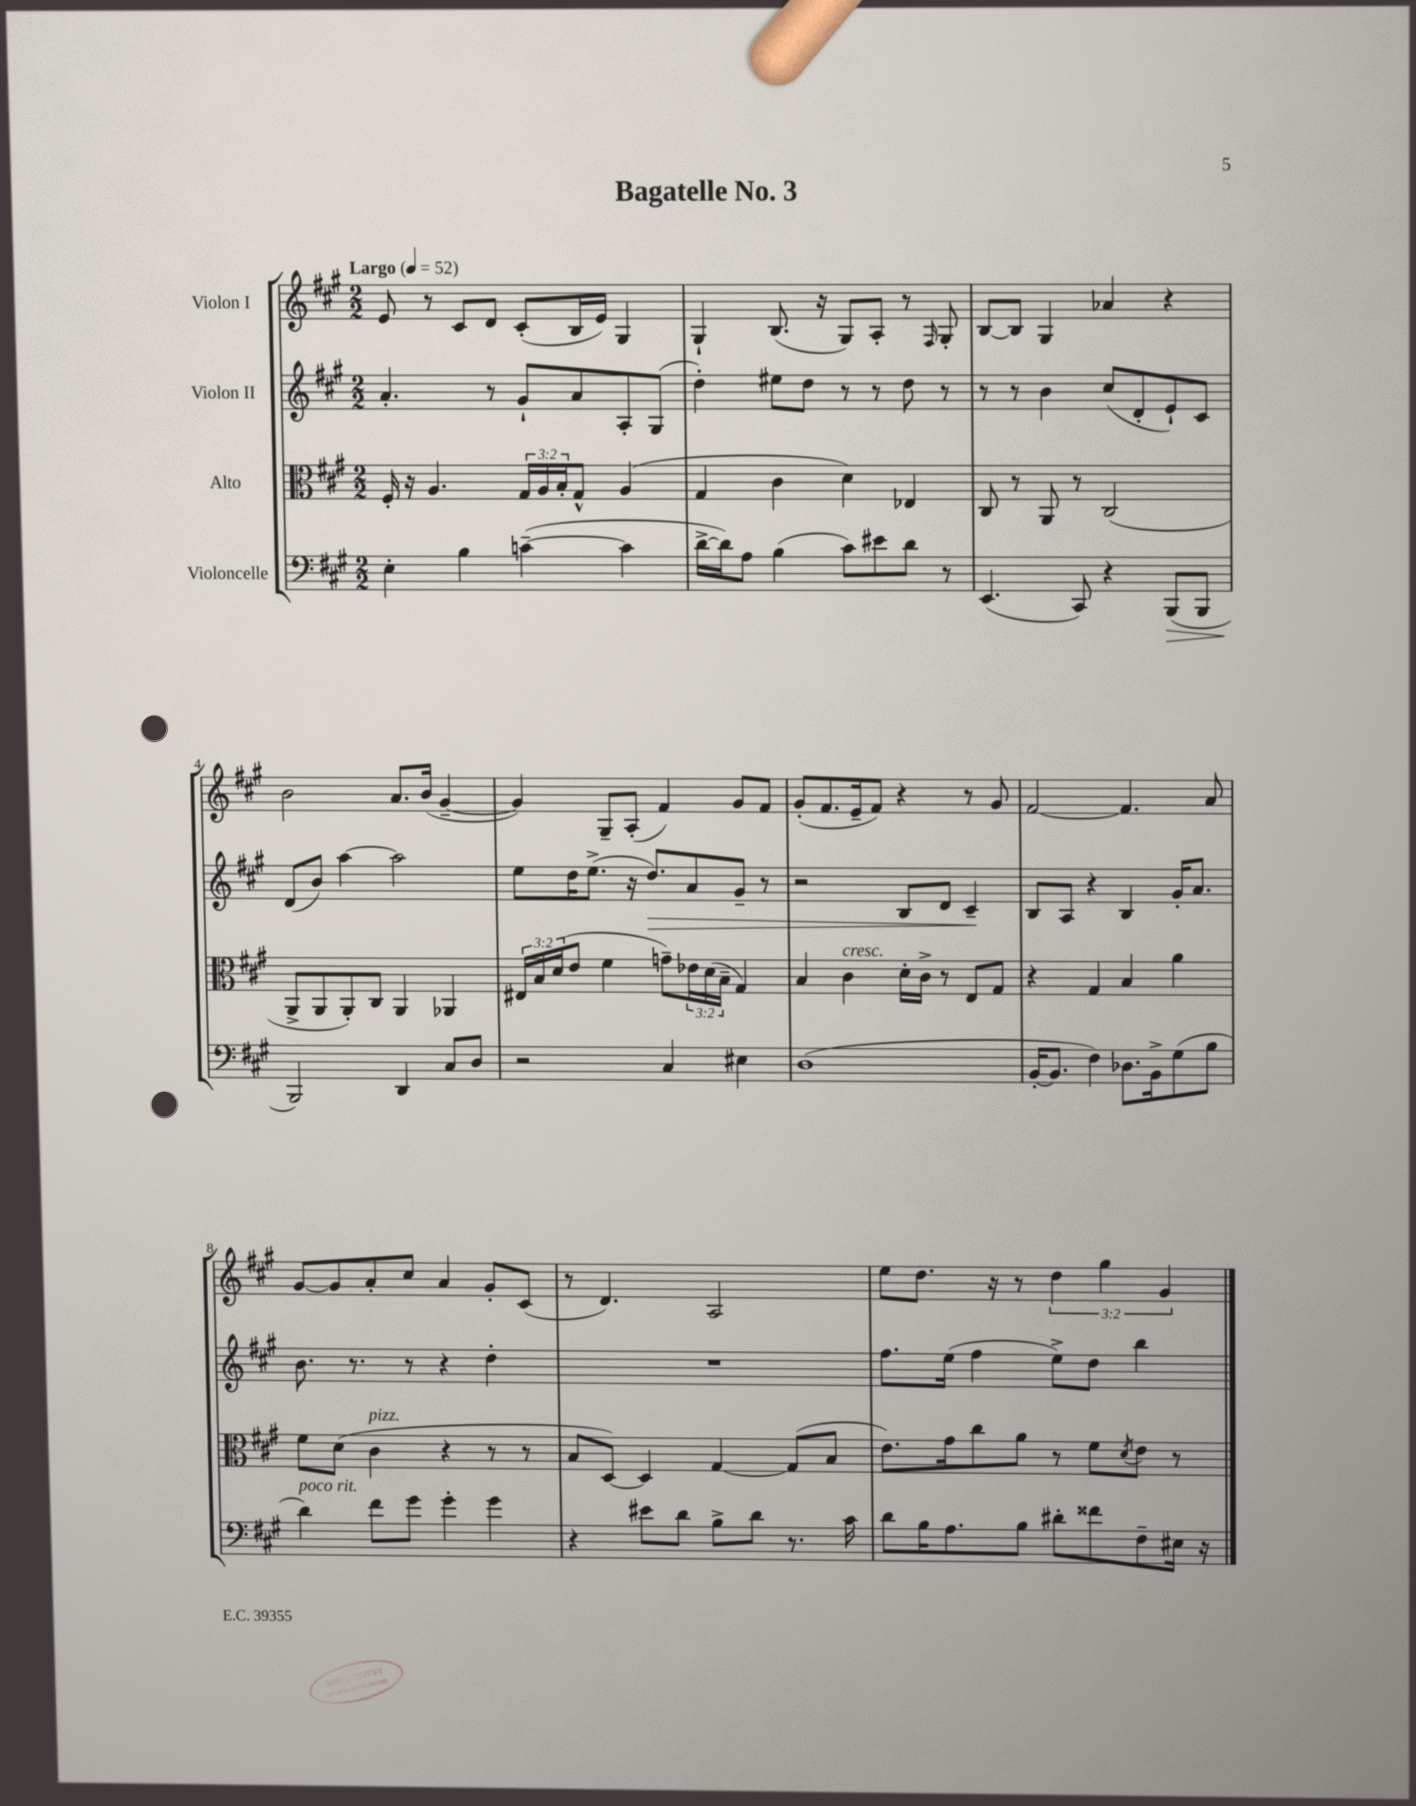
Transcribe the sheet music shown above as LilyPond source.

\header { title = "Bagatelle No. 3" }
<<
\new StaffGroup <<
\new Staff = "s0" \with { instrumentName = "Violon I" } {
    \clef treble \key a \major \numericTimeSignature \time 2/2 \override Staff.TupletNumber.text = #tuplet-number::calc-fraction-text \tempo "Largo" 4 = 52
    e'8 r8 cis'8 d'8 cis'8-.( b16 e'16) gis4 |
    gis4-! b8.( r16 gis8) a8-. r8 \grace { fis16 } gis8-. |
    b8~ b8 gis4 aes'4 r4 |
    b'2 a'8. b'16( gis'4~-- |
    gis'4) gis8-- a8-.( fis'4) gis'8 fis'8 |
    gis'8-.( fis'8. e'16-- fis'8) r4 r8 gis'8 |
    fis'2~ fis'4. a'8 |
    gis'8~ gis'8 a'8-. cis''8 a'4 gis'8-. cis'8( |
    r8 d'4.) a2 |
    e''8 d''8. r16 r8 \tuplet 3/2 { d''4 gis''4 gis'4 } \bar "|." |
}
\new Staff = "s1" \with { instrumentName = "Violon II" } {
    \clef treble \key a \major \numericTimeSignature \time 2/2
    a'4.-. r8 gis'8-! a'8 a8-. gis8( |
    d''4-.) eis''8 d''8 r8 r8 d''8 r8 |
    r8 r8 b'4 cis''8( d'8-. e'8-!) cis'8 |
    d'8( b'8) a''4~ a''2 |
    e''8 d''16 e''8.->( r16 d''8.\>) a'8 gis'8-- r8 |
    r2 b8 d'8 cis'4--\! |
    b8 a8 r4 b4 gis'16-. a'8. |
    b'8. r8. r8 r4 d''4-. |
    R1 |
    fis''8. e''16( fis''4 e''8->) d''8 b''4 \bar "|." |
}
\new Staff = "s2" \with { instrumentName = "Alto" } {
    \clef alto \key a \major \numericTimeSignature \time 2/2 \override Staff.TupletNumber.text = #tuplet-number::calc-fraction-text
    fis16-. r16 a4. \tuplet 3/2 { gis16 a16 b16-. } gis8-^ a4( |
    gis4 cis'4 d'4) ees4 |
    cis8 r8 a,8 r8 cis2( |
    a,8-> a,8 a,8-.) cis8 a,4 aes,4 |
    \tuplet 3/2 { eis16 b16 d'16( } e'8 fis'4 g'8--) \tuplet 3/2 { ees'16 d'16( b16-- } gis4) |
    b4 cis'4^\markup { \italic "cresc." } d'16-. cis'16-> r8 e8 gis8 |
    r4 gis4 b4 a'4 |
    fis'8 d'8( cis'4^\markup { \italic "pizz." } r4 r8 r8 |
    b8 d8~) d4 gis4~ gis8( b8 |
    e'8.) gis'16 cis''8 a'8 r8 fis'8 \acciaccatura { d'8 } e'8 r8 \bar "|." |
}
\new Staff = "s3" \with { instrumentName = "Violoncelle" } {
    \clef bass \key a \major \numericTimeSignature \time 2/2
    e4-. b4 c'4~--( c'4 |
    d'16~-> d'16) a8 b4( cis'8) eis'8 d'8 r8 |
    e,4.( cis,8) r4 b,,8\>( b,,8 |
    b,,2\!) d,4 cis8 d8 |
    r2 cis4 eis4 |
    d1( |
    b,16~-. b,8. fis4) des8. b,16-> gis8( b8 |
    d'4^\markup { \italic "poco rit." }) fis'8 gis'8 gis'4-. gis'4 |
    r4 eis'8 d'8 b8-> d'8 r8. cis'16 |
    d'8 b16 a8. b8 dis'8-. fisis'8 fis8-- eis16 r16 \bar "|." |
}
>>
>>
